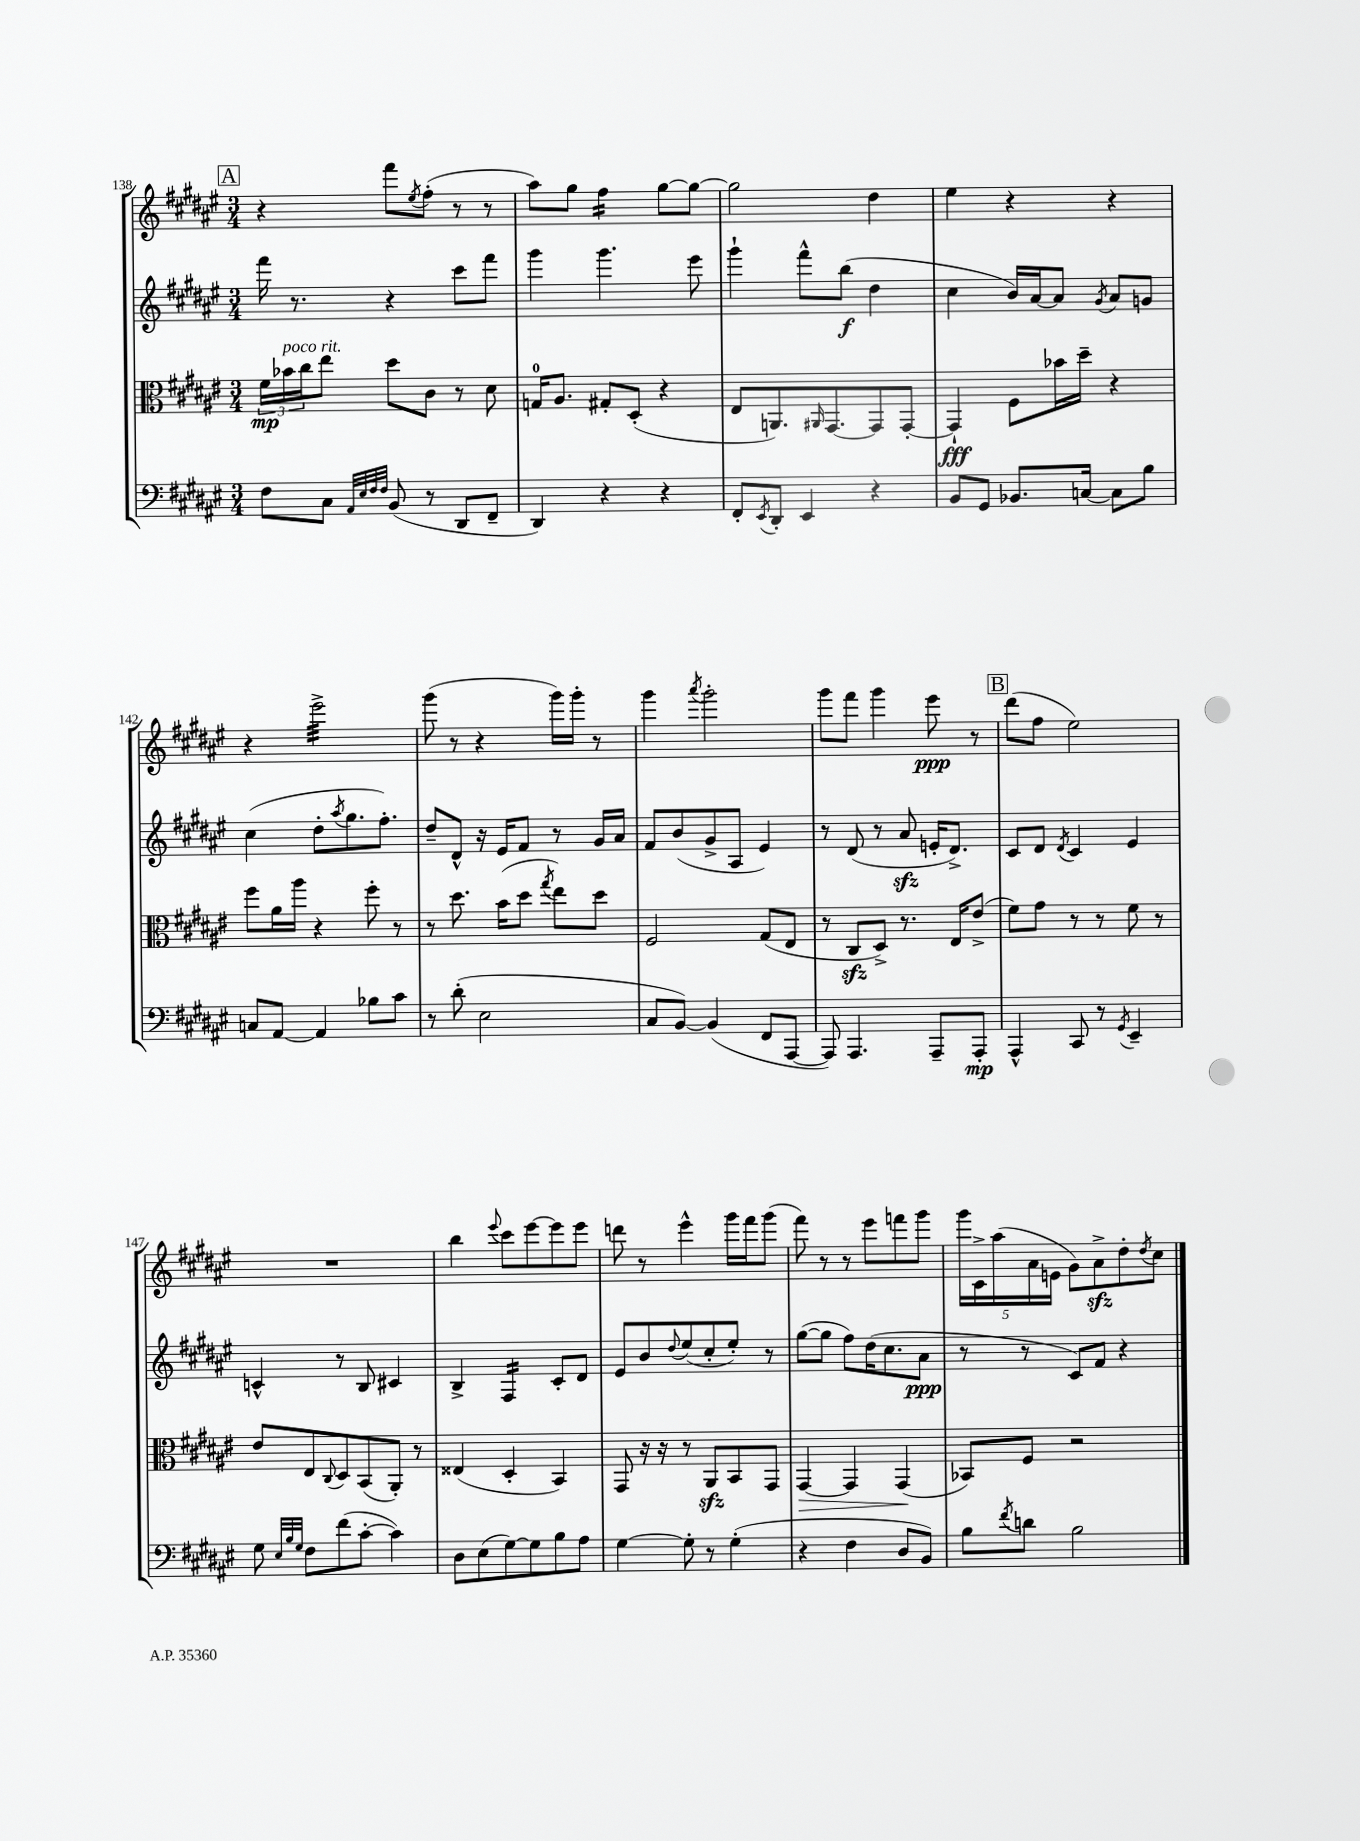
<<
\new StaffGroup <<
\new Staff = "s0" {
    \clef treble \key fis \major \numericTimeSignature \time 3/4
    \mark \markup { \box "A" } r4 fis'''8 \acciaccatura { eis''8 } fis''8-.( r8 r8 |
    ais''8) gis''8 fis''4:16 gis''8~ gis''8~ |
    gis''2 dis''4 |
    eis''4 r4 r4 |
    r4 eis'''2:32-> |
    gis'''8( r8 r4 gis'''16) gis'''16-. r8 |
    gis'''4 \acciaccatura { ais'''8 } gis'''2-. |
    gis'''8 fis'''8 gis'''4 eis'''8\ppp r8 |
    \mark \markup { \box "B" } dis'''8( fis''8 eis''2) |
    R2. |
    b''4 \appoggiatura { eis'''8 } cis'''8 eis'''8~ eis'''8 eis'''8 |
    d'''8 r8 eis'''4-^ gis'''16 fis'''16 gis'''8( |
    fis'''8) r8 r8 eis'''8 f'''8 gis'''8 |
    \tuplet 5/4 { gis'''16 cis'16-> ais''16( ais'16 e'16 } gis'8) ais'8->\sfz dis''8-. \acciaccatura { dis''8 } cis''8 \bar "|." |
}
\new Staff = "s1" {
    \clef treble \key fis \major \numericTimeSignature \time 3/4
    \mark \markup { \box "A" } fis'''16 r8. r4 cis'''8 fis'''8 |
    gis'''4 gis'''4. eis'''8 |
    gis'''4-! fis'''8-^ b''8\f( dis''4 |
    cis''4 b'16) ais'16~ ais'8 \acciaccatura { gis'8 } ais'8 g'8 |
    cis''4( dis''8-. \acciaccatura { ais''8 } gis''8. fis''8.-.) |
    dis''8-- dis'8-^ r16 eis'16 fis'8 r8 gis'16 ais'16 |
    fis'8 b'8( gis'8-> ais8 eis'4) |
    r8 dis'8( r8 ais'8\sfz e'16-. dis'8.->) |
    \mark \markup { \box "B" } cis'8 dis'8 \acciaccatura { dis'8 } cis'4 eis'4 |
    c'4-^ r8 b8 cis'4 |
    b4-> fis4:16 cis'8-. dis'8 |
    eis'8 b'8 \appoggiatura { dis''8 } eis''8( cis''8-. eis''8-.) r8 |
    gis''8~( gis''8 fis''8) dis''16( cis''8. ais'8\ppp |
    r8 r8 cis'8) fis'8 r4 \bar "|." |
}
\new Staff = "s2" {
    \clef alto \key fis \major \numericTimeSignature \time 3/4
    \mark \markup { \box "A" } \tuplet 3/2 { fis'16\mp bes'16^\markup { \italic "poco rit." } cis''16 } eis''8 dis''8 cis'8 r8 dis'8 |
    g16-0 ais8. gis8-. dis8-.( r4 |
    eis8 a,8.) \grace { ais,16 } gis,8.~ gis,8 gis,8~-. |
    gis,4-!\fff fis8 bes'16 dis''16-- r4 |
    fis''8 ais'16 ais''16 r4 fis''8-. r8 |
    r8 dis''8. b'16( dis''8 \acciaccatura { gis''8 } eis''8) dis''8 |
    fis2 gis8( eis8 |
    r8 cis8\sfz dis8->) r8. eis16 eis'8->( |
    \mark \markup { \box "B" } fis'8) gis'8 r8 r8 fis'8 r8 |
    eis'8 eis8 \appoggiatura { cis8 } dis8 b,8( ais,8-.) r8 |
    eisis4( dis4-. b,4) |
    gis,8 r16 r16 r8 ais,8\sfz b,8 gis,8 |
    gis,4~\> gis,4 gis,4\!( |
    bes,8) fis8 r2 \bar "|." |
}
\new Staff = "s3" {
    \clef bass \key fis \major \numericTimeSignature \time 3/4
    \mark \markup { \box "A" } fis8 cis8 \grace { ais,32 eis32 fis32 fis32 } b,8( r8 dis,8 fis,8-- |
    dis,4) r4 r4 |
    fis,8-. \acciaccatura { eis,8 } dis,8-. eis,4 r4 |
    b,8 gis,8 bes,8. c16~ c8 b8 |
    c8 ais,8~ ais,4 bes8 cis'8 |
    r8 dis'8-.( eis2 |
    cis8 b,8~) b,4( fis,8 ais,,8~ |
    ais,,8) ais,,4. ais,,8-- ais,,8-.\mp |
    \mark \markup { \box "B" } ais,,4-^ cis,8 r8 \acciaccatura { gis,8 } eis,4-- |
    gis8 \grace { eis32 b32 gis32 } fis8 fis'8( cis'8~-. cis'4) |
    dis8 eis8( gis8~) gis8 b8 ais8 |
    gis4~ gis8-. r8 gis4-.( |
    r4 fis4 dis8 b,8) |
    b8 \acciaccatura { fis'8 } d'8 b2 \bar "|." |
}
>>
>>
\layout { \context { \Score currentBarNumber = #138 } }
